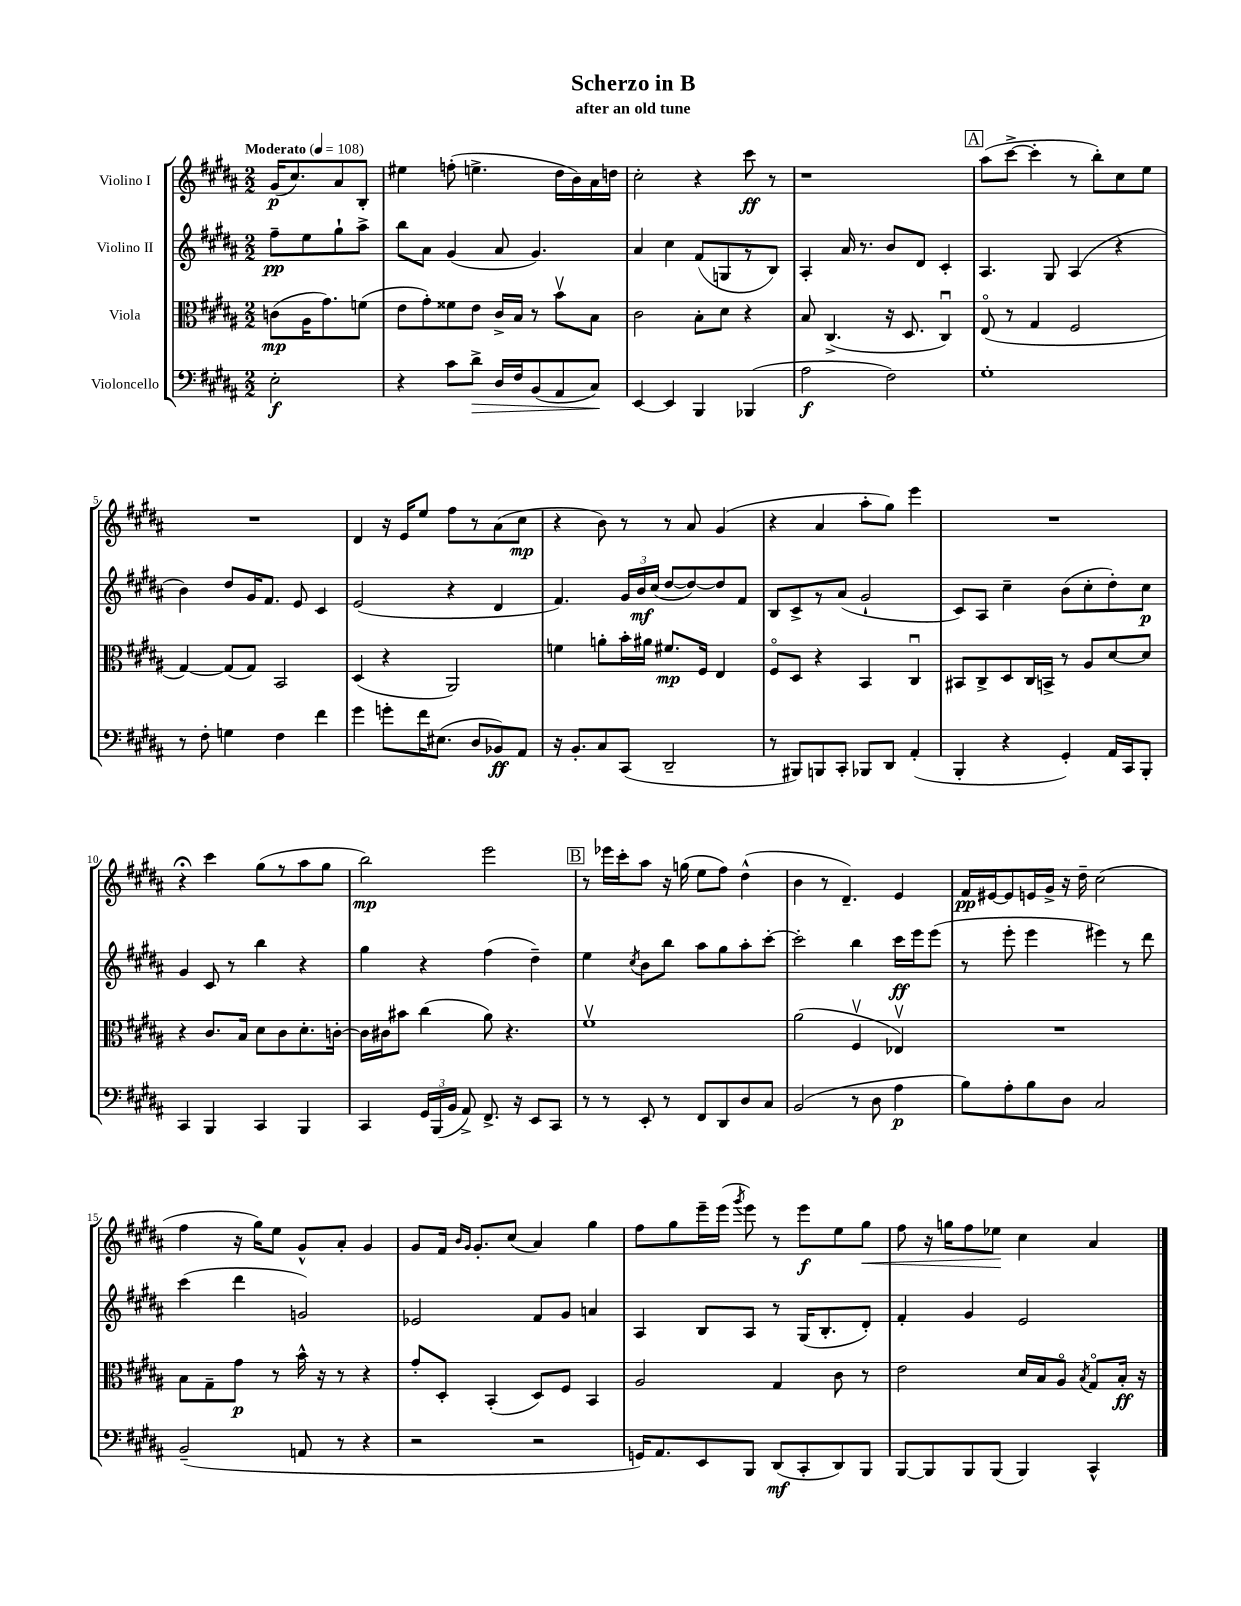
\header { title = "Scherzo in B" subtitle = "after an old tune" }
<<
\new StaffGroup <<
\new Staff = "s0" \with { instrumentName = "Violino I" } {
    \clef treble \key b \major \numericTimeSignature \time 2/2 \partial 2 \tempo "Moderato" 4 = 108
    \autoBeamOff gis'16[\p( cis''8.) ais'8 b8]-. |
    eis''4 f''8-.( e''4.-> dis''16[ b'16) ais'16 d''16] |
    cis''2-. r4 cis'''8\ff r8 |
    r1 |
    \mark \markup { \box "A" } ais''8[( cis'''8]~-> cis'''4-. r8 b''8[-.) cis''8 e''8] |
    R1 |
    dis'4 r16 e'16[ e''8] fis''8[ r8 ais'8( cis''8]\mp |
    r4 b'8) r8 r8 ais'8 gis'4( |
    r4 ais'4 ais''8[-. gis''8]) e'''4 |
    R1 |
    r4\fermata cis'''4 gis''8[( r8 ais''8 gis''8] |
    b''2\mp) e'''2 |
    \mark \markup { \box "B" } r8 ees'''16[ cis'''16-. ais''8] r16 g''16( e''8[ fis''8]) dis''4-^( |
    b'4 r8 dis'4.--) e'4 |
    fis'16[\pp eis'16~ eis'8 e'16 gis'16]-> r16 dis''16-- cis''2( |
    fis''4 r16 gis''16[) e''8] gis'8[-^ ais'8]-. gis'4 |
    gis'8[ fis'16] \grace { b'16[ gis'16] } gis'8.[-. cis''8]( ais'4) gis''4 |
    fis''8[ gis''8 e'''16-- e'''16]( \acciaccatura { gis'''8 } e'''8) r8 e'''8[\f e''8 gis''8]\< |
    fis''8 r16 g''16[ fis''8 ees''8]\! cis''4 ais'4 \bar "|." |
}
\new Staff = "s1" \with { instrumentName = "Violino II" } {
    \clef treble \key b \major \numericTimeSignature \time 2/2 \partial 2
    \autoBeamOff fis''8[--\pp e''8 gis''8-! ais''8]-> |
    b''8[ ais'8] gis'4( ais'8 gis'4.) |
    ais'4 cis''4 fis'8[( g8 r8 b8]) |
    ais4-. ais'16 r8. b'8[ dis'8] cis'4-. |
    \mark \markup { \box "A" } ais4. gis8 ais4( r4 |
    b'4) dis''8[ gis'16 fis'8.] e'8 cis'4 |
    e'2( r4 dis'4 |
    fis'4.) \tuplet 3/2 { gis'16[ b'16\mf cis''16]( } dis''8[~ dis''8~) dis''8 fis'8] |
    b8[ cis'8-> r8 ais'8]( gis'2-! |
    cis'8[) ais8] cis''4-- b'8[( cis''8-. dis''8-.) cis''8]\p |
    gis'4 cis'8 r8 b''4 r4 |
    gis''4 r4 fis''4( dis''4--) |
    \mark \markup { \box "B" } e''4 \acciaccatura { cis''8 } b'8[ b''8] ais''8[ gis''8 ais''8-. cis'''8]~-. |
    cis'''2-. b''4 cis'''16[\ff e'''16 e'''8]( |
    r8 e'''8-. e'''4 eis'''4) r8 dis'''8 |
    cis'''4( dis'''4 g'2) |
    ees'2 fis'8[ gis'8] a'4 |
    ais4 b8[ ais8] r8 gis16[( b8.-. dis'8]-.) |
    fis'4-. gis'4 e'2 \bar "|." |
}
\new Staff = "s2" \with { instrumentName = "Viola" } {
    \clef alto \key b \major \numericTimeSignature \time 2/2 \partial 2
    \autoBeamOff c'8[\mp( ais16 gis'8.) f'8]( |
    e'8[ gis'8-.) fisis'8 e'8] cis'16[-> b16] r8 b'8[\upbow b8] |
    cis'2 b8[-. dis'8] r4 |
    b8 cis4.->( r16 dis8. cis4\downbow) |
    \mark \markup { \box "A" } e8\flageolet( r8 gis4 fis2 |
    gis4~) gis8[( gis8]) b,2 |
    dis4( r4 ais,2) |
    f'4 a'8[-. b'16-. ais'16] fis'8.[\mp fis16] e4 |
    fis8[\flageolet dis8] r4 b,4 cis4\downbow |
    bis,8[ cis8-> dis8 cis16 b,16]-> r8 ais8[ dis'8~ dis'8] |
    r4 cis'8.[ b16] dis'8[ cis'8 dis'8.-. c'16]~-. |
    c'16[ cis'16 bis'8] cis''4( ais'8) r4. |
    \mark \markup { \box "B" } fis'1\upbow |
    ais'2( fis4\upbow ees4\upbow) |
    R1 |
    b8[ gis8-- gis'8]\p r8 b'16-^ r16 r8 r4 |
    gis'8[-. dis8]-. b,4-.( dis8[) fis8] b,4 |
    ais2 gis4 cis'8 r8 |
    e'2 dis'16[ b16 ais8]\flageolet \acciaccatura { b8 } gis8[\flageolet b16]-.\ff r16 \bar "|." |
}
\new Staff = "s3" \with { instrumentName = "Violoncello" } {
    \clef bass \key b \major \numericTimeSignature \time 2/2 \partial 2
    \autoBeamOff e2-.\f |
    r4 cis'8[ dis'8]->\> dis16[ fis16 b,8( ais,8 cis8]\!) |
    e,4~ e,4 b,,4 bes,,4( |
    ais2\f fis2) |
    \mark \markup { \box "A" } gis1-. |
    r8 fis8-. g4 fis4 fis'4 |
    gis'4 g'8[-. fis'16 eis8.]( dis8[ bes,8\ff) ais,8] |
    r16 b,8.[-. cis8 cis,8]( dis,2-- |
    r8 bis,,8[) b,,8 cis,8]-. bes,,8[ dis,8] ais,4-.( |
    b,,4-. r4 gis,4-.) ais,16[ cis,16 b,,8]-. |
    cis,4 b,,4 cis,4 b,,4 |
    cis,4 \tuplet 3/2 { gis,16[ b,,16( b,16] } ais,8->) fis,8.-> r16 e,8[ cis,8] |
    \mark \markup { \box "B" } r8 r8 e,8-. r8 fis,8[ dis,8 dis8 cis8] |
    b,2( r8 dis8 ais4\p |
    b8[) ais8-. b8 dis8] cis2 |
    b,2--( a,8 r8 r4 |
    r2 r2 |
    g,16[) ais,8. e,8 b,,8] dis,8[\mf( cis,8-. dis,8) b,,8] |
    b,,8[~ b,,8 b,,8 b,,8]( b,,4) cis,4-^ \bar "|." |
}
>>
>>
